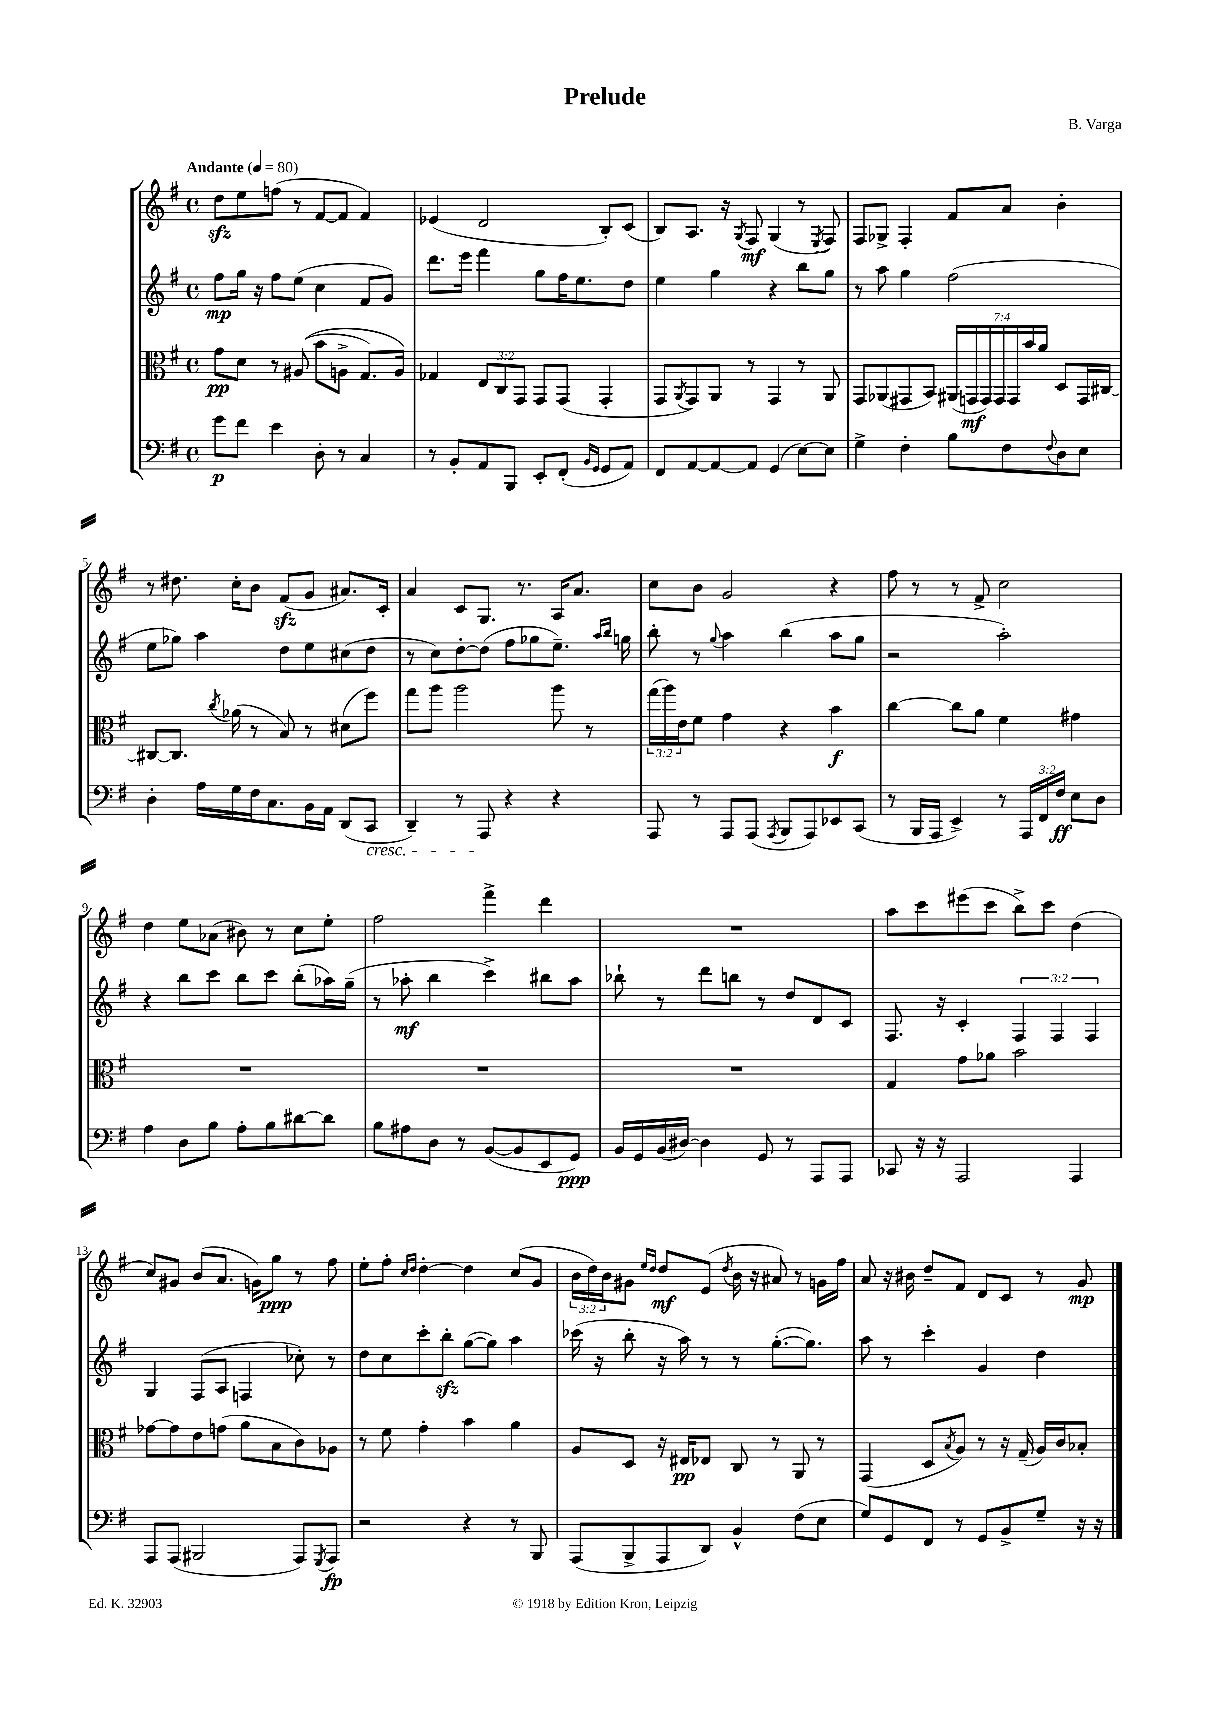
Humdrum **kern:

**kern	**kern	**kern	**kern
*staff4	*staff3	*staff2	*staff1
*clefF4	*clefC3	*clefG2	*clefG2
*k[f#]	*k[f#]	*k[f#]	*k[f#]
*M4/4	*M4/4	*M4/4	*M4/4
*met(c)	*met(c)	*met(c)	*met(c)
*MM80	*MM80	*MM80	*MM80
8g\L	8g\L	8ff#\L	8dd\L
8f#\J	8d\J	16gg\Jk	8ee\
.	.	16r	.
4e\	8r	8ff#\L	(8ff\J
.	&((8A#/	(8ee\J	8r
8D'\	8b\L	4cc\	[8f#/L
8r	8A^\J	.	8f#/]J
4C/	8.G/L)	8f#/L	4f#/)
.	.	8g/J)	.
.	16A/Jk&)	.	.
=	=	=	=
8r	4G-/	8.ddd\L	(4e-/
8BB'/L	.	.	.
.	.	16eee\Jk	.
8AA/	12E/L	4fff#\	2d/
.	12C/	.	.
8BBB/J	.	.	.
.	12GG/J	.	.
8EE'/L	8GG/L	8gg\L	.
(8FF#'/J	(8GG/J	16ff#\K	.
.	.	8.ee\	.
16qqBB/LL	.	.	.
16qqGG/JJ	.	.	.
8GG/L	4GG'/	.	8B'/L)
8AA/J)	.	8dd\J	(8c/J
=	=	=	=
8FF#/L	8GG/L	4ee\	8B/L)
.	8qAA/	.	.
[8AA/	8GG/)	.	8.A/J
8AA/_	8AA/J	4gg\	.
.	.	.	16r
.	.	.	8qG/
8AA/]J	8r	.	8F#/
(4GG/	4GG/	4r	(4G/
[8E\L)	8r	8bb\L	8r
.	.	.	8qE/
8E\]J	8AA/	8gg\J	8F#/)
=	=	=	=
4G^\	8GG/L	8r	8F#/L
.	(8AA-/	8aa\	8G-^/J
4F#'\	8GG#/	4gg\	4F#'/
.	8BB/J)	.	.
8B\L	(28AA#/LL	(2ff#\	8f#/L
.	28GG/	.	.
.	28GG/)	.	.
.	28GG/	.	.
8F#\	.	.	8a/J
.	28GG/	.	.
.	28b/	.	.
.	28a/JJ	.	.
8qqF#/	.	.	.
8D\	8D/L	.	4b'\
8E\J	16GG/L	.	.
.	[16C#/JJ	.	.
=	=	=	=
4D'\	8C#/_L	8ee\L	8r
.	8.C#/]J	8gg-\J)	8.dd#\
16A\LL	.	4aa\	.
.	8qcc/	.	.
16G\	(16a-\	.	16cc'\LK
16F#\J	8r	.	8b\J
8.C\	.	.	.
.	8B/)	8dd\L	(8f#/L
16BB\L	8r	8ee\	8g/J
16AA\JJ	.	.	.
(8DD/L	(8d#\L	(8cc#\	8.a#/L)
8CC/J	8ff#\J)	8dd\J	.
.	.	.	16c'/Jk
=	=	=	=
4DD~/)	8gg\L	8r	4a/
.	8aa\J	8cc\L)	.
8r	2aa\	[8dd'\	8c/L
8AAA/	.	(8dd\]J	8.G/J
4r	.	8ff#\L	.
.	.	.	8.r
.	.	8gg-\	.
4r	8aa\	8.ee~\J)	16A/LK
.	.	.	8.a/J
.	8r	.	.
.	.	16qqaa/LL	.
.	.	16qqbb/JJ	.
.	.	16gg\	.
=	=	=	=
8AAA/	(24gg\LL	8bb'\	8cc\L
.	24aa\)	.	.
.	24e\J	.	.
8r	8f#\J	8r	8b\J
.	.	8qqgg/	.
8AAA/L	4g\	4aa\	2g/
(8AAA/J	.	.	.
8qAAA/	.	.	.
8BBB/L	4r	(4bb\	.
8AAA/)	.	.	.
8EE-/	4b\	8aa\L	4r
(8CC/J	.	8gg\J	.
=	=	=	=
8r	[4cc\	2r	8ff#\
16BBB/LL	.	.	8r
16AAA/JJ	.	.	.
4EE^/)	8cc\]L	.	8r
.	8a\J	.	8f#^/
8r	4f#\	2aa'\)	2cc\
24AAA/LL	.	.	.
24FF#/	.	.	.
24F#/JJ	.	.	.
8E\L	4g#\	.	.
8D\J	.	.	.
=	=	=	=
4A\	1r	4r	4dd\
8D\L	.	8bb\L	8ee\L
8B\J	.	8ccc\J	(8a-\J
8A'\L	.	8bb\L	8b#\)
8B\	.	8ccc\J	8r
[8d#\	.	(8bb'\L	8cc\L
8d#\]J	.	16aa-\L)	8ee'\J
.	.	(16gg~\JJ	.
=	=	=	=
8B\L	1r	8r	2ff#\
8A#\	.	8aa-'\	.
8D\J	.	4bb\	.
8r	.	.	.
([8BB/L	.	4ccc^\)	4fff#^\
8BB/]	.	.	.
8EE/	.	8bb#\L	4ddd\
8GG/J)	.	8aa-\J	.
=	=	=	=
16BB/LL	1r	8bb-`\	1r
16GG/	.	.	.
(16BB/	.	8r	.
[16D#/JJ)	.	.	.
4D#\]	.	8ddd\L	.
.	.	8bb\J	.
8GG/	.	8r	.
8r	.	8dd/L	.
8AAA/L	.	8d/	.
8AAA/J	.	8c/J	.
=	=	=	=
8CC-/	4G/	8.F#/	8aa\L
16r	.	.	8ccc\
16r	.	16r	.
2AAA/	8g\L	4c'/	(8eee#\
.	8a-\J	.	8ccc\J
.	2b\	6F#/	8bb^\L)
.	.	.	8ccc\J
.	.	6F#/	.
4AAA/	.	.	(4dd\
.	.	6F#/	.
=	=	=	=
8AAA/L	[8g-\L	4G/	8cc/L)
(8AAA/J	8g-\]	.	8g#/J
2BBB#/	8e\	(8F#/L	(8b/L
.	(8g\J	8A/J	8.a/J
.	8a\L	4F/	.
.	.	.	16g\LK)
.	8B\	.	8gg\J
8AAA/L)	8c\)	8cc-'\)	8r
8qGGG/	.	.	.
8AAA/J	8A-\J	8r	8ff#\
=	=	=	=
2r	8r	8dd\L	8ee'\L
.	8f#\	8cc\	8ff#'\J
.	.	.	16qqcc/LL
.	.	.	16qqdd/JJ
.	4g'\	8ccc'\	[4dd'\
.	.	8bb'\J	.
4r	4b\	([8gg\L	4dd\]
.	.	8gg\]J)	.
8r	4a\	4aa\	(8cc/L
8BBB/	.	.	8g/J
=	=	=	=
(8AAA/L	8A/L	(16ccc-\	24b\LL
.	.	.	24dd\)
.	.	16r	.
.	.	.	24b\J
8BBB^/	8D/J	8bb'\	8g#\J
.	.	.	16qqee/LL
.	.	.	16qqdd/JJ
8AAA/	16r	16r	8dd/L
.	16E#/LK	16aa\)	.
8DD/J)	8E-/J	8r	(8e/J
.	.	.	8qdd/
4BB^^/	8C/	8r	16b\
.	.	.	16r
.	8r	([8.gg'\L	8a#/)
(8F#\L	8AA/	.	8r
.	.	8.gg\]J)	.
8E\J	8r	.	16g\LL
.	.	.	16ff#\JJ
=	=	=	=
8G/L)	(4GG/	8aa\	8a/
8GG/	.	8r	16r
.	.	.	16b#\
8FF#/J	8D/L	4ccc'\	8dd~/L
.	8qB/	.	.
8r	8A/J)	.	8f#/J
8GG/L	8r	4g/	8d/L
8BB^/	16r	.	8c/J
.	(16G~/	.	.
8G~/J	16A/LL)	4dd\	8r
.	16c/J	.	.
16r	8B-'/J	.	8g/
16r	.	.	.
==	==	==	==
*-	*-	*-	*-
